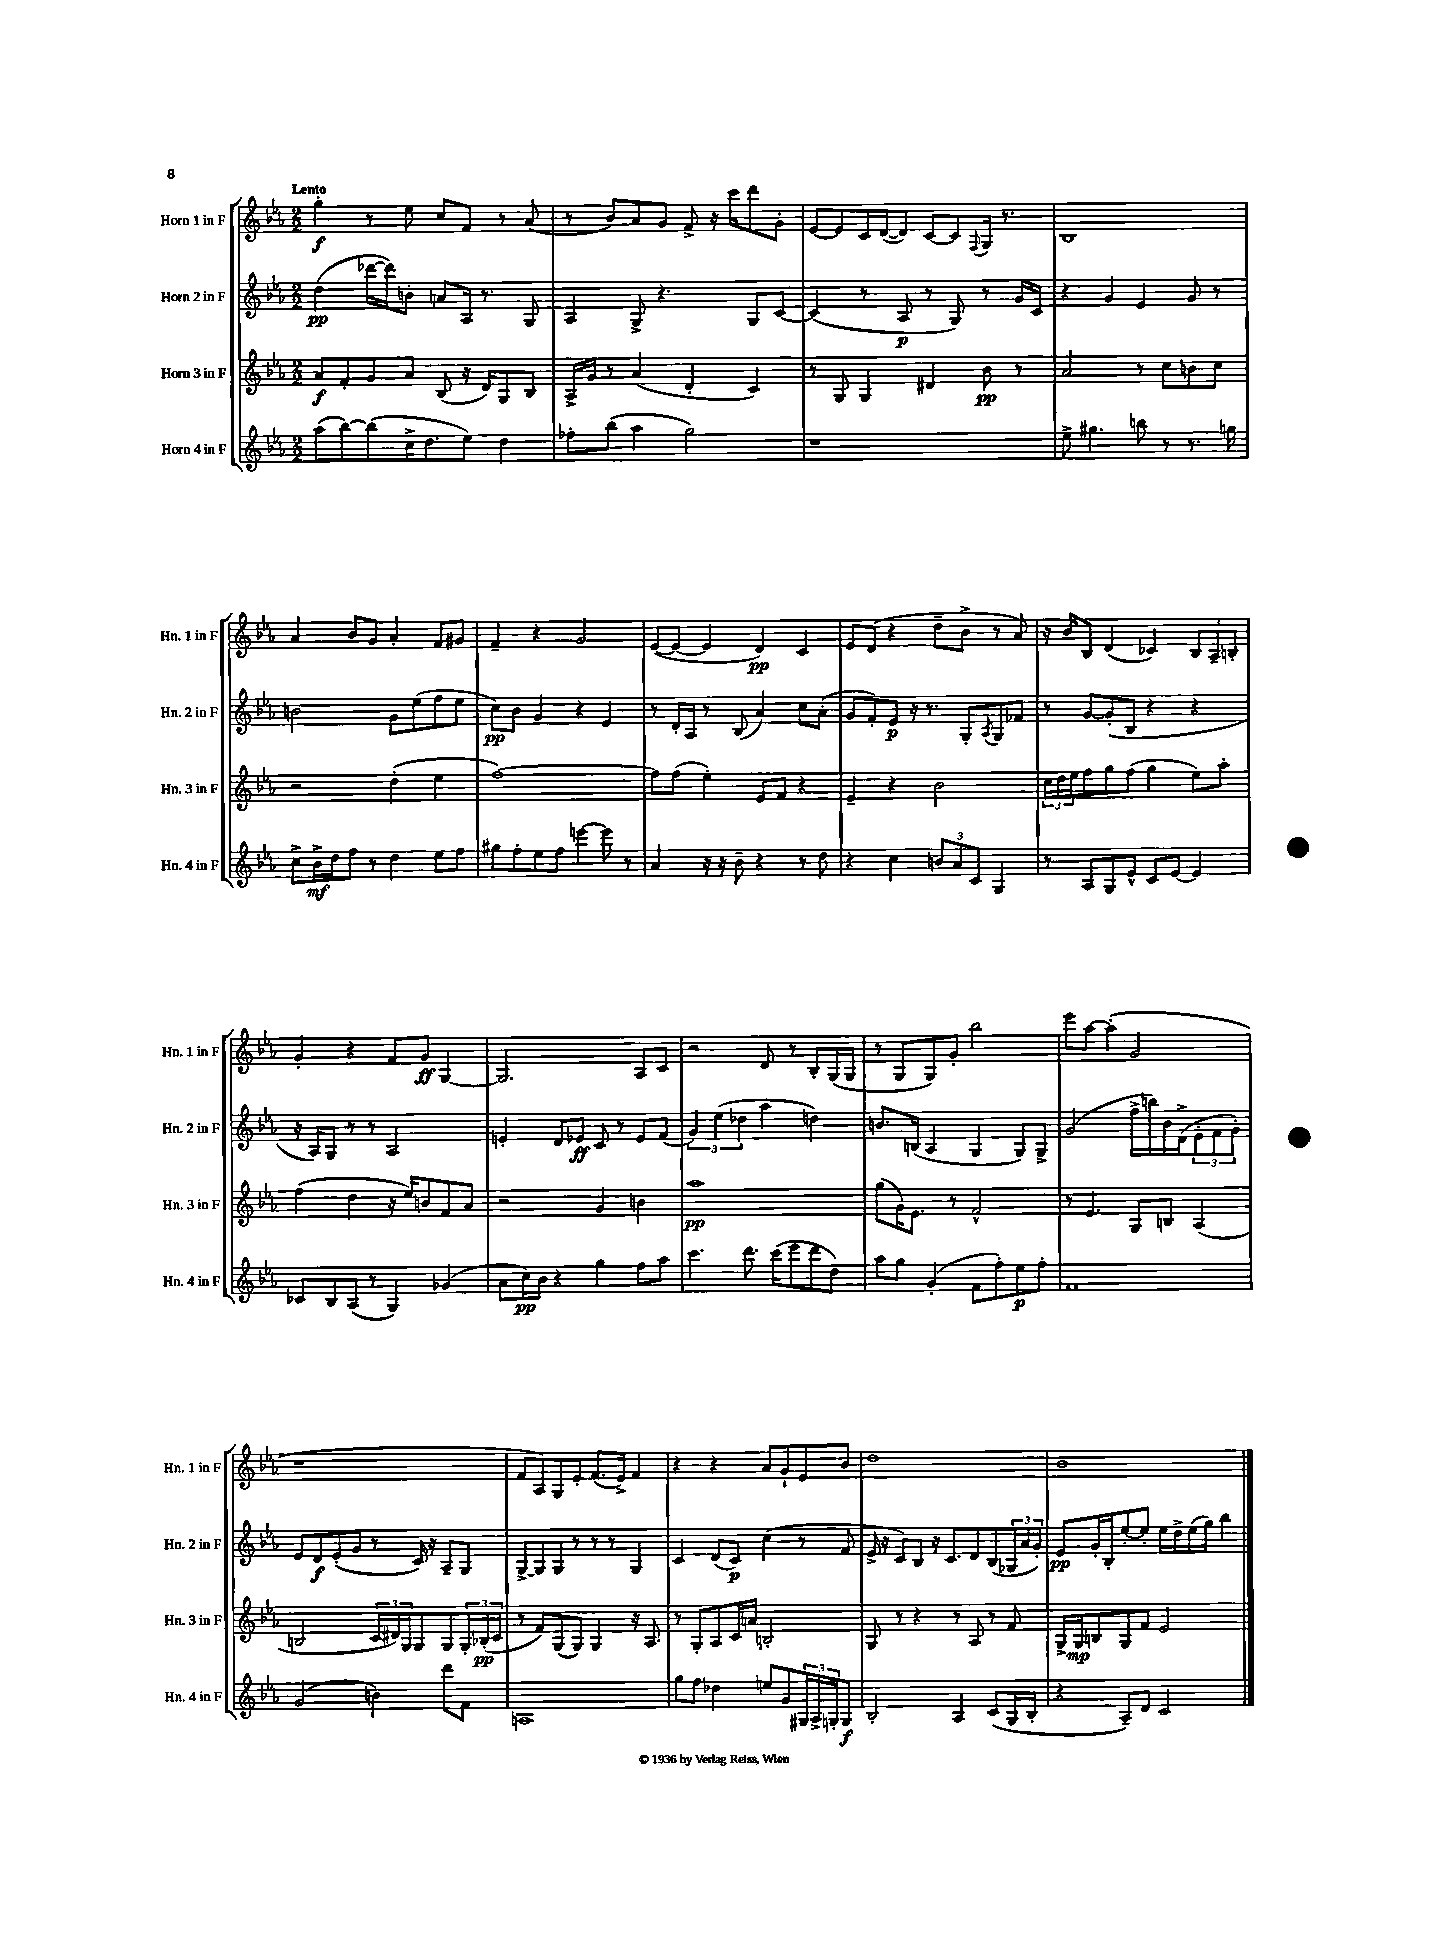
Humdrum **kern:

**kern	**kern	**kern	**kern
*staff4	*staff3	*staff2	*staff1
*clefG2	*clefG2	*clefG2	*clefG2
*k[b-e-a-]	*k[b-e-a-]	*k[b-e-a-]	*k[b-e-a-]
*M2/2	*M2/2	*M2/2	*M2/2
(8aa-	8a-	(4dd	4gg'
[8bb-)	8f'	.	.
(8bb-]	8g	[16ddd-	8r
.	.	16ddd-])	.
16cc^	8a-	8b'	8ee-
8.dd	.	.	.
.	(8B-	8a	8cc
8ee-)	16r	16A-	8f
.	16d)	8.r	.
4dd	8G	.	8r
.	8B-	8G	(8a-
=	=	=	=
8ff-'	16A-^	4A-	8r
.	16g	.	.
(8bb-	8r	.	8b-)
4aa-	(4a-	8G^	8a-
.	.	4.r	8g
2gg)	4d'	.	8f^
.	.	.	16r
.	.	.	16ccc
.	4c)	8G	8ddd
.	.	[8c	8g'
=	=	=	=
1r	8r	(4c]	[8e-
.	8G	.	8e-]
.	4G	8r	16c
.	.	.	([16d
.	.	8A-	8d])
.	4d#	8r	[8c
.	.	8G)	8c]
.	.	.	8qqF
.	8b-	8r	16G
.	.	.	8.r
.	8r	16g	.
.	.	16c	.
=	=	=	=
8ee-^	2a-	4r	1B-
4.gg#	.	.	.
.	.	4g	.
8bb	8r	4e-	.
8r	8cc	.	.
8.r	8b	8g	.
.	8cc	8r	.
16gg	.	.	.
=	=	=	=
8cc^	2r	2b	4a-
16b-^	.	.	.
16dd	.	.	.
8ff	.	.	8b-
8r	.	.	8g
4dd	(4dd'	8g	4a-'
.	.	(8ee-	.
8ee-	4ee-	8ff	8f
8ff	.	8ee-	8g#
=	=	=	=
8gg#	[1ff)	8cc)	4f~
8ff'	.	8b-	.
8ee-	.	4g	4r
8ff	.	.	.
[4eee	.	4r	2g
8eee]	.	4e-	.
8r	.	.	.
=	=	=	=
4a-	8ff]	8r	([8e-
.	(8ff	16d'	8e-_
.	.	16A-	.
16r	4ee-')	8r	4e-]
16r	.	.	.
8b-~	.	(8B-	.
4r	8e-	4a-)	4d)
.	8f	.	.
8r	4r	8cc	4c
8dd	.	(8a-'	.
=	=	=	=
4r	4e-~	8g	8e-
.	.	8f')	(8d
4cc	4r	8e-	4r
.	.	16r	.
.	.	8.r	.
12b	2b-	.	8dd~
12a-	.	.	.
.	.	8G'	8b-^
12c	.	.	.
.	.	8qA-	.
4G	.	8G	8r
.	.	8f-	8a-)
=	=	=	=
8r	24cc	8r	16r
.	24dd	.	.
.	.	.	16b-
.	24ee-	.	.
8A-	8ff	[8g	8B-
8G	8gg	(8g']	(4d
8e-^^	(8ff	8B-	.
8c	4gg	4r	4c-)
[8e-	.	.	.
4e-]	8ee-)	4r	12B-
.	.	.	12A-~
.	8aa-'	.	.
.	.	.	12B'
=	=	=	=
8c-	(4ff	16r	4g'
.	.	16A-)	.
8B-	.	8G	.
(8A-	4dd	8r	4r
8r	.	8r	.
4G)	16r	2A-	8f
.	16ee-)	.	.
.	8b	.	8g
(4g-	8f	.	[4G
.	8a-	.	.
=	=	=	=
8a-	2r	4e'	2.G]
16cc)	.	.	.
16b-	.	.	.
4r	.	8d	.
.	.	8e-	.
4gg	4g	8c	.
.	.	8r	.
8ff	4b	8e-	8A-
8aa-	.	(8f	8c
=	=	=	=
4.ccc	1aa-	6g)	2r
.	.	(6ee-	.
.	.	6dd-	.
8.ddd	.	.	.
.	.	4aa-	8d
(16ccc	.	.	.
8eee-	.	.	8r
8ddd	.	4dd)	8B-'
8dd)	.	.	(16G
.	.	.	16G
=	=	=	=
8aa-	(8gg	8.b	8r
8gg	16g)	.	8G
.	8.e-	(16B	.
(4g'	.	4A-	8G)
.	8r	.	8g'
8f	2f^^	4G	2bb-
8ff')	.	.	.
8ee-	.	8G)	.
8ff'	.	8G^	.
=	=	=	=
1f	8r	(2g	8eee-
.	4.e-	.	[8aa-
.	.	.	(4aa-']
.	8G	16ff^	2g
.	.	16bb)	.
.	8B	16b-	.
.	.	(16d^	.
.	(4A-	12e-'	.
.	.	12f	.
.	.	12g')	.
=	=	=	=
(2g	2B	8e-	1r
.	.	8d	.
.	.	(8e-'	.
.	.	8g	.
4b)	24c	8r	.
.	24d#)	.	.
.	24G	.	.
.	8G	16c)	.
.	.	16r	.
8ddd	8G	8A-~	.
8f	24G'	8G	.
.	(24B-'	.	.
.	24c	.	.
=	=	=	=
1A	8r	[8G^	8f
.	8f)	8G]	8A-)
.	(8G	8G	8G
.	8G)	8r	8e-'
.	4G	8r	(8.f
.	.	8r	.
.	.	.	16e-^)
.	16r	4G	4f
.	8.A-	.	.
=	=	=	=
8gg	8r	4c	4r
8ff	8G'	.	.
4dd-	8A-	(8d	4r
.	16c	8c)	.
.	16a	.	.
8ee	2B'	(4cc	8a-
8g	.	.	8g`
24G#	.	8r	8e-
24A-^	.	.	.
24G'	.	.	.
8G	.	8f	8b-
=	=	=	=
2B-'	8G	16e-^	1dd
.	.	16r	.
.	8r	8c)	.
.	4r	8B-	.
.	.	16r	.
.	.	8.c	.
4A-	8r	.	.
.	8A-	8d	.
(8c	8r	(8B-	.
16G	8f	24G-	.
.	.	24a-	.
16B-'	.	.	.
.	.	24g')	.
=	=	=	=
4r	16G^	8e-	1b-
.	16G	.	.
.	8B	16g'	.
.	.	16B-'	.
8A-~)	8G	[8ee-'	.
8d	8f	8ee-']	.
2c	2e-	16ee-	.
.	.	16dd^	.
.	.	(16ee-	.
.	.	16gg)	.
.	.	4bb-	.
==	==	==	==
*-	*-	*-	*-
